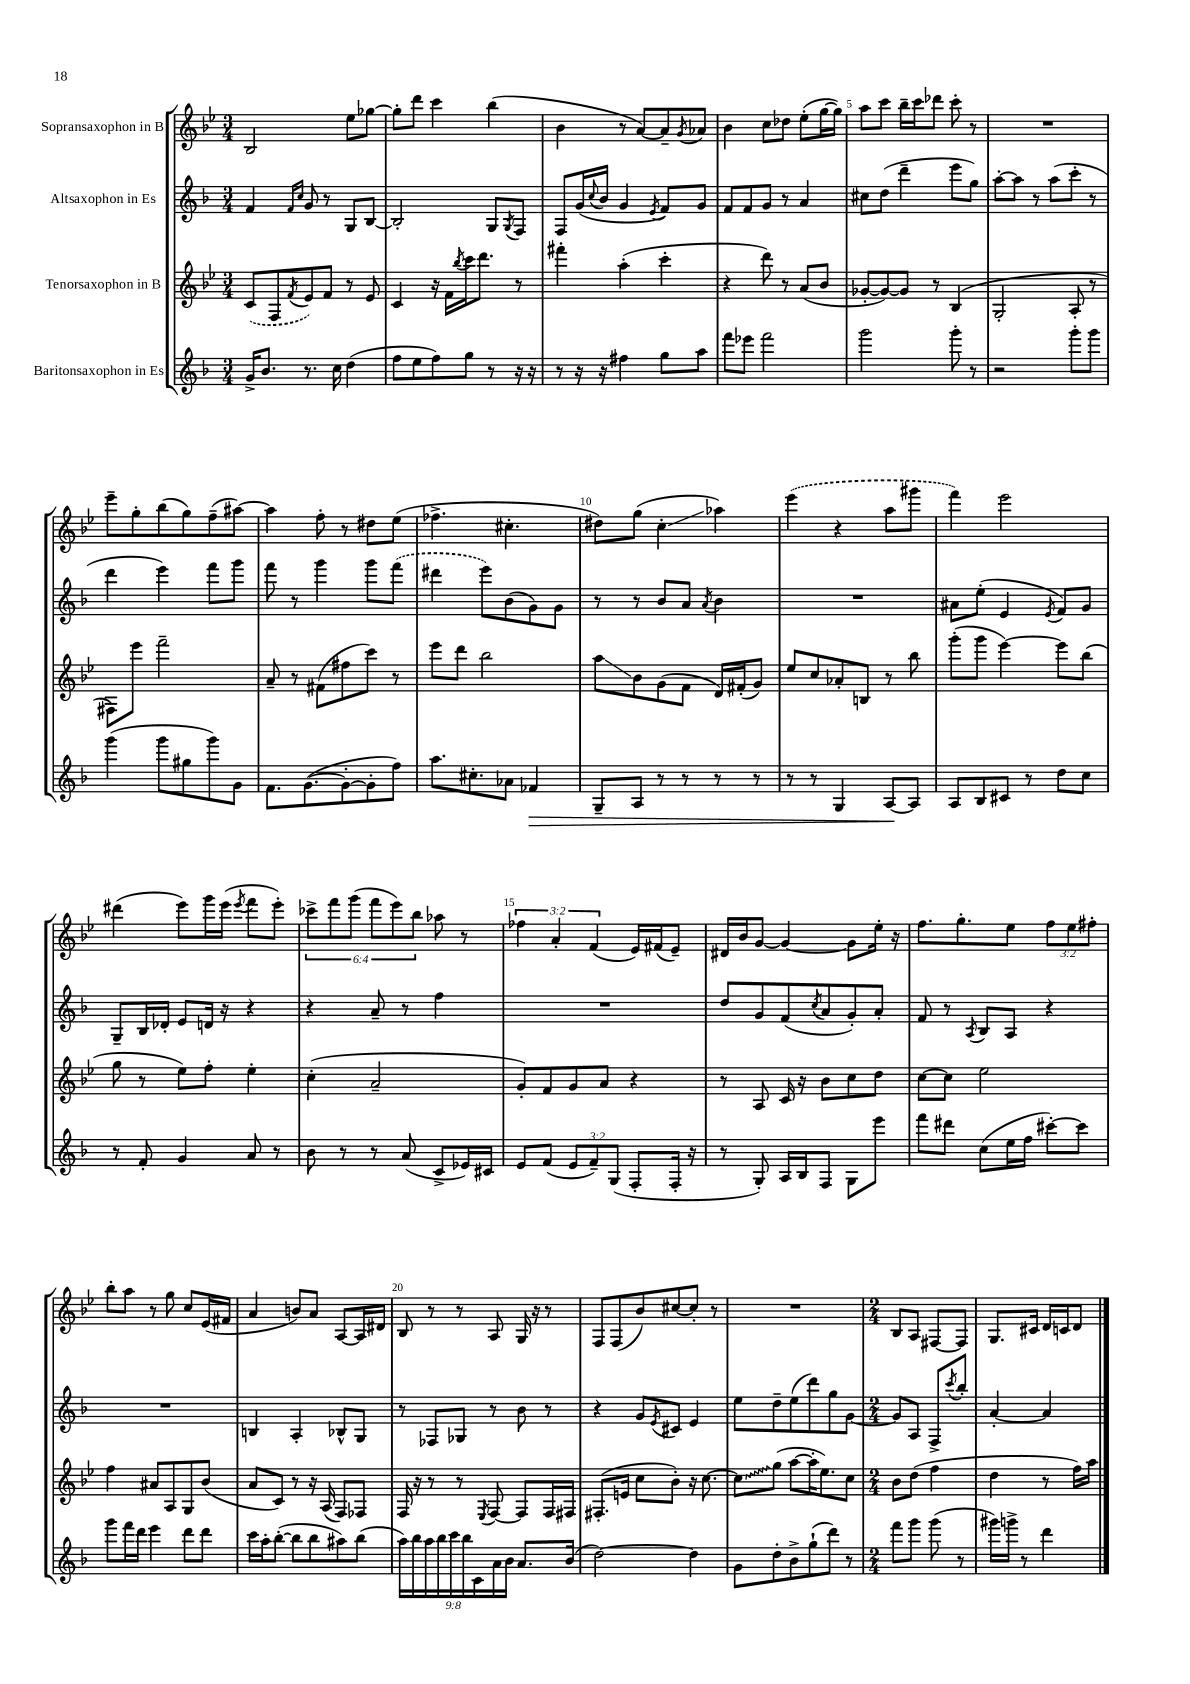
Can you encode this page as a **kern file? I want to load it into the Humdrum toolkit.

**kern	**kern	**kern	**kern
*staff4	*staff3	*staff2	*staff1
*clefG2	*clefG2	*clefG2	*clefG2
*k[b-]	*k[b-e-]	*k[b-]	*k[b-e-]
*M3/4	*M3/4	*M3/4	*M3/4
16g^/LK	(8c/L	4f/	2B-/
8.b-/J	.	.	.
.	8F/	.	.
.	.	16qqf/LL	.
.	8qf/	16qqcc/JJ	.
8.r	8e-/)	8g/	.
.	8f/J	8r	.
16cc\	.	.	.
(4dd\	8r	8G/L	8ee-\L
.	8e-/	[8B-/J	[8gg-\J
=	=	=	=
8ff\L	4c/	2B-'/]	8gg-'\]L
8ee\	.	.	8ddd\J
8ff\)	16r	.	4ccc\
.	16f\LL	.	.
.	8qbb-/	.	.
8gg\J	16ccc\J	.	.
.	8.ddd\J	.	.
8r	.	8G/L	(4bb-\
.	.	8qG/	.
16r	8r	8F/J	.
16r	.	.	.
=	=	=	=
8r	4fff#'\	8F/L	4b-\
16r	.	(16g/L	.
.	.	8qqcc/	.
16r	.	16b-/JJ	.
4ff#\	(4aa'\	4g/	8r
.	.	.	[8a/L)
.	.	8qe/	.
8gg\L	4ccc'\	8f/L)	8a~/]
.	.	.	8qg/
8aa\J	.	8g/J	8a-/J
=	=	=	=
8fff\L	4r	8f/L	4b-\
8eee-\J	.	8f/	.
2fff\	8ddd\)	8g/J	8cc\L
.	8r	8r	8dd-\J
.	(8a/L	4a/	(8ee-'\L
.	8b-/J	.	[16gg\L
.	.	.	16gg\]JJ)
=	=	=	=
2ggg\	[8g-'/L	8cc#\L	8aa\L
.	8g-/_)	(8dd\J	8ccc\J
.	8g-/]J	4ddd~\	16bb-~\LL
.	.	.	16ccc\J
.	8r	.	8ddd-\J
8ggg'\	(4B-/	8eee\L	8ccc'\
8r	.	8gg\J)	8r
=	=	=	=
2r	2G'/	[8aa'\L	2.r
.	.	8aa\]J	.
.	.	8r	.
.	.	(8aa\L	.
8ggg'\L	8A'/	8ccc'\J	.
8ggg\J	8r	8r	.
=	=	=	=
(4ggg\	8F#\L)	4ddd\	8eee-~\L
.	8eee-\J	.	8gg'\
8ggg\L	2fff~\	4eee\)	(8bb-\
8gg#\	.	.	8gg\)
8ggg\)	.	8fff\L	(8ff~\
8g\J	.	8ggg\J	[8aa#\J)
=	=	=	=
8.f\L	8a~/	8fff\	4aa#\]
.	8r	8r	.
([8.g\	.	.	.
.	(8f#\L	4ggg\	8ff'\
8g'\_	8ff#\	.	8r
8g'\]	8ccc\J)	8ggg\L	8dd#\L
8ff\J)	8r	(8fff\J	(8ee-\J
=	=	=	=
8.aa\L	8eee-\L	4ddd#\	4.ff-^\
.	8ddd\J	.	.
8.cc#'\	.	.	.
.	2bb-\	8eee\L)	.
8a-\J	.	(8b-\	4.cc#'\
4f-/	.	8g\)	.
.	.	8g\J	.
=	=	=	=
8G~/L	8aa\L	8r	8dd#\L)
8A/J	8b-\	8r	(8gg\J
8r	(8g\	8b-/L	4cc'\
8r	8f\J	8a/J	.
.	.	8qa/	.
8r	16d/LL)	4b-\	4aa-\)
.	(16f#'/J	.	.
8r	8g/J)	.	.
=	=	=	=
8r	8ee-/L	2.r	(4eee-\
8r	8cc/	.	.
4G/	8a-'/	.	4r
.	8B/J	.	.
[8A/L	8r	.	8aa\L
8A/]J	8bb-\	.	8ggg#\J
=	=	=	=
8A/L	(8ggg'\L	8a#\L	4fff\)
8B-/	8ggg\J	(8ee'\J	.
8c#/J	[4eee-\)	4e/	2eee-\
8r	.	.	.
.	.	8qe/	.
8dd\L	8eee-\]L	8f/L)	.
8cc\J	(8bb-\J	8g/J	.
=	=	=	=
8r	8gg\	8G~/L	(4ddd#\
8f'/	8r	16B-/L	.
.	.	16d-'/JJ	.
4g/	8ee-\L)	8e/L	8eee-\L)
.	8ff'\J	16d/Jk	16ggg\L
.	.	16r	(16eee-\JJ
.	.	.	8qeee-/
8a/	4ee-'\	4r	8fff\L
8r	.	.	8eee-'\J)
=	=	=	=
8b-\	(4cc'\	4r	12ccc-^\L
.	.	.	12fff\
8r	.	.	.
.	.	.	(12ggg\J
8r	2a~/	8a~/	12fff\L
.	.	.	12eee-\)
(8a/	.	8r	.
.	.	.	12bb-\J
8c^/L	.	4ff\	8aa-\
16e-/L)	.	.	8r
16c#/JJ	.	.	.
=	=	=	=
8e/L	8g'/L)	2.r	6ff-\
(8f/J	8f/	.	.
.	.	.	6a'/
12e/L	8g/	.	.
12f~/)	.	.	(6f/
.	8a/J	.	.
(12G/J	.	.	.
8F'/L	4r	.	16e-/LL)
.	.	.	(16f#/J
16F'/Jk	.	.	8e-~/J)
16r	.	.	.
=	=	=	=
8r	8r	8dd/L	16d#/LL
.	.	.	16b-/J
8G'/)	8A/	8g/	[8g/J
16A/LL	16c/	(8f/	4g/_
16B-/J	16r	.	.
.	.	8qcc/	.
8F/J	8b-\L	8a/	.
8G\L	8cc\	8g'/)	8g\]L
8eee\J	8dd\J	8a'/J	16ee-'\Jk
.	.	.	16r
=	=	=	=
8fff\L	[8cc\L	8f/	8.ff\L
8ddd#\J	8cc\]J	8r	.
.	.	.	8.gg'\
.	.	8qA/	.
(8cc\L	2ee-\	8B-/L	.
16ee\L	.	8A/J	8ee-\J
16ff\JJ	.	.	.
[8ccc#'\L)	.	4r	12ff\L
.	.	.	12ee-\
8ccc#\]J	.	.	.
.	.	.	12ff#'\J
=	=	=	=
8ggg\L	4ff\	2.r	8bb-'\L
16fff\L	.	.	8aa\J
16ddd\JJ	.	.	.
4eee\	8a#/L	.	8r
.	8A/	.	8gg\
8ddd\L	8G/	.	8cc/L
8ddd\J	(8b-/J	.	(16e-/L
.	.	.	16f#/JJ
=	=	=	=
16ccc\LL	8a/L	4B/	4a/
16aa'\J	.	.	.
([8bb-'\J	8c/J)	.	.
8bb-\]L	8r	4A'/	8b/L)
8bb-\	16r	.	8a/J
.	(16A/	.	.
8aa#\)	8F/L)	8B-^^/L	[8A/L
(8bb-\J	8F-/J	8G/J	16A/]L
.	.	.	16d#/JJ
=	=	=	=
18aa\LL)	16F/	8r	8B-/
18bb-\	.	.	.
.	16r	.	.
18aa\	.	.	.
.	8r	8F-/L	8r
18bb-\	.	.	.
18ccc\	.	.	.
.	8r	8G-/J	8r
18bb-\	.	.	.
18c\	.	.	.
.	8qE-/	.	.
.	[8F/	8r	8A/
18a\	.	.	.
18b-\JJ	.	.	.
8.a/L	8F/]L	8b-\	16G/
.	.	.	16r
.	16F/L	8r	8r
(16b-/Jk	16F#/JJ	.	.
=	=	=	=
[2dd\)	(8.F#'/L	4r	8F/L
.	.	.	(8F/
.	16e/Jk	.	.
.	8cc\L	8g/L	8b-/)
.	.	8qe/	.
.	8b-'\J)	8c#/J	[8cc#/
4dd\]	16r	4e/	8cc#'/]J
.	[8.cc\	.	.
.	.	.	8r
=	=	=	=
8g\L	8cc\]L	8ee\L	2.r
8dd'\	(8gg\J	8dd~\	.
8b-^\	[8aa\L	(8ee\	.
(8gg`\	16aa'\]K	8ddd\)	.
.	8.ee-\)	.	.
8ddd\J)	.	8gg\	.
8r	8cc\J	[8g\J	.
=	=	=	=
*M2/4	*M2/4	*M2/4	*M2/4
8fff\L	8b-\L	8g/]L	8B-/L
8ggg\J	(8dd\J	8A/J	8A/J
(8ggg\	4ff\	8F^/L	[8F#/L
.	.	8qccc/	.
8r	.	8bb-'/J	8F#/]J
=	=	=	=
16ggg#\LL)	4dd\	[4a'/	8.G/L
16ggg^\JJ	.	.	.
8r	.	.	.
.	.	.	16c#/Jk
4ddd\	8r	4a/]	16d/LL
.	.	.	16c/J
.	16ff\LL)	.	8d/J
.	16aa\JJ	.	.
==	==	==	==
*-	*-	*-	*-
